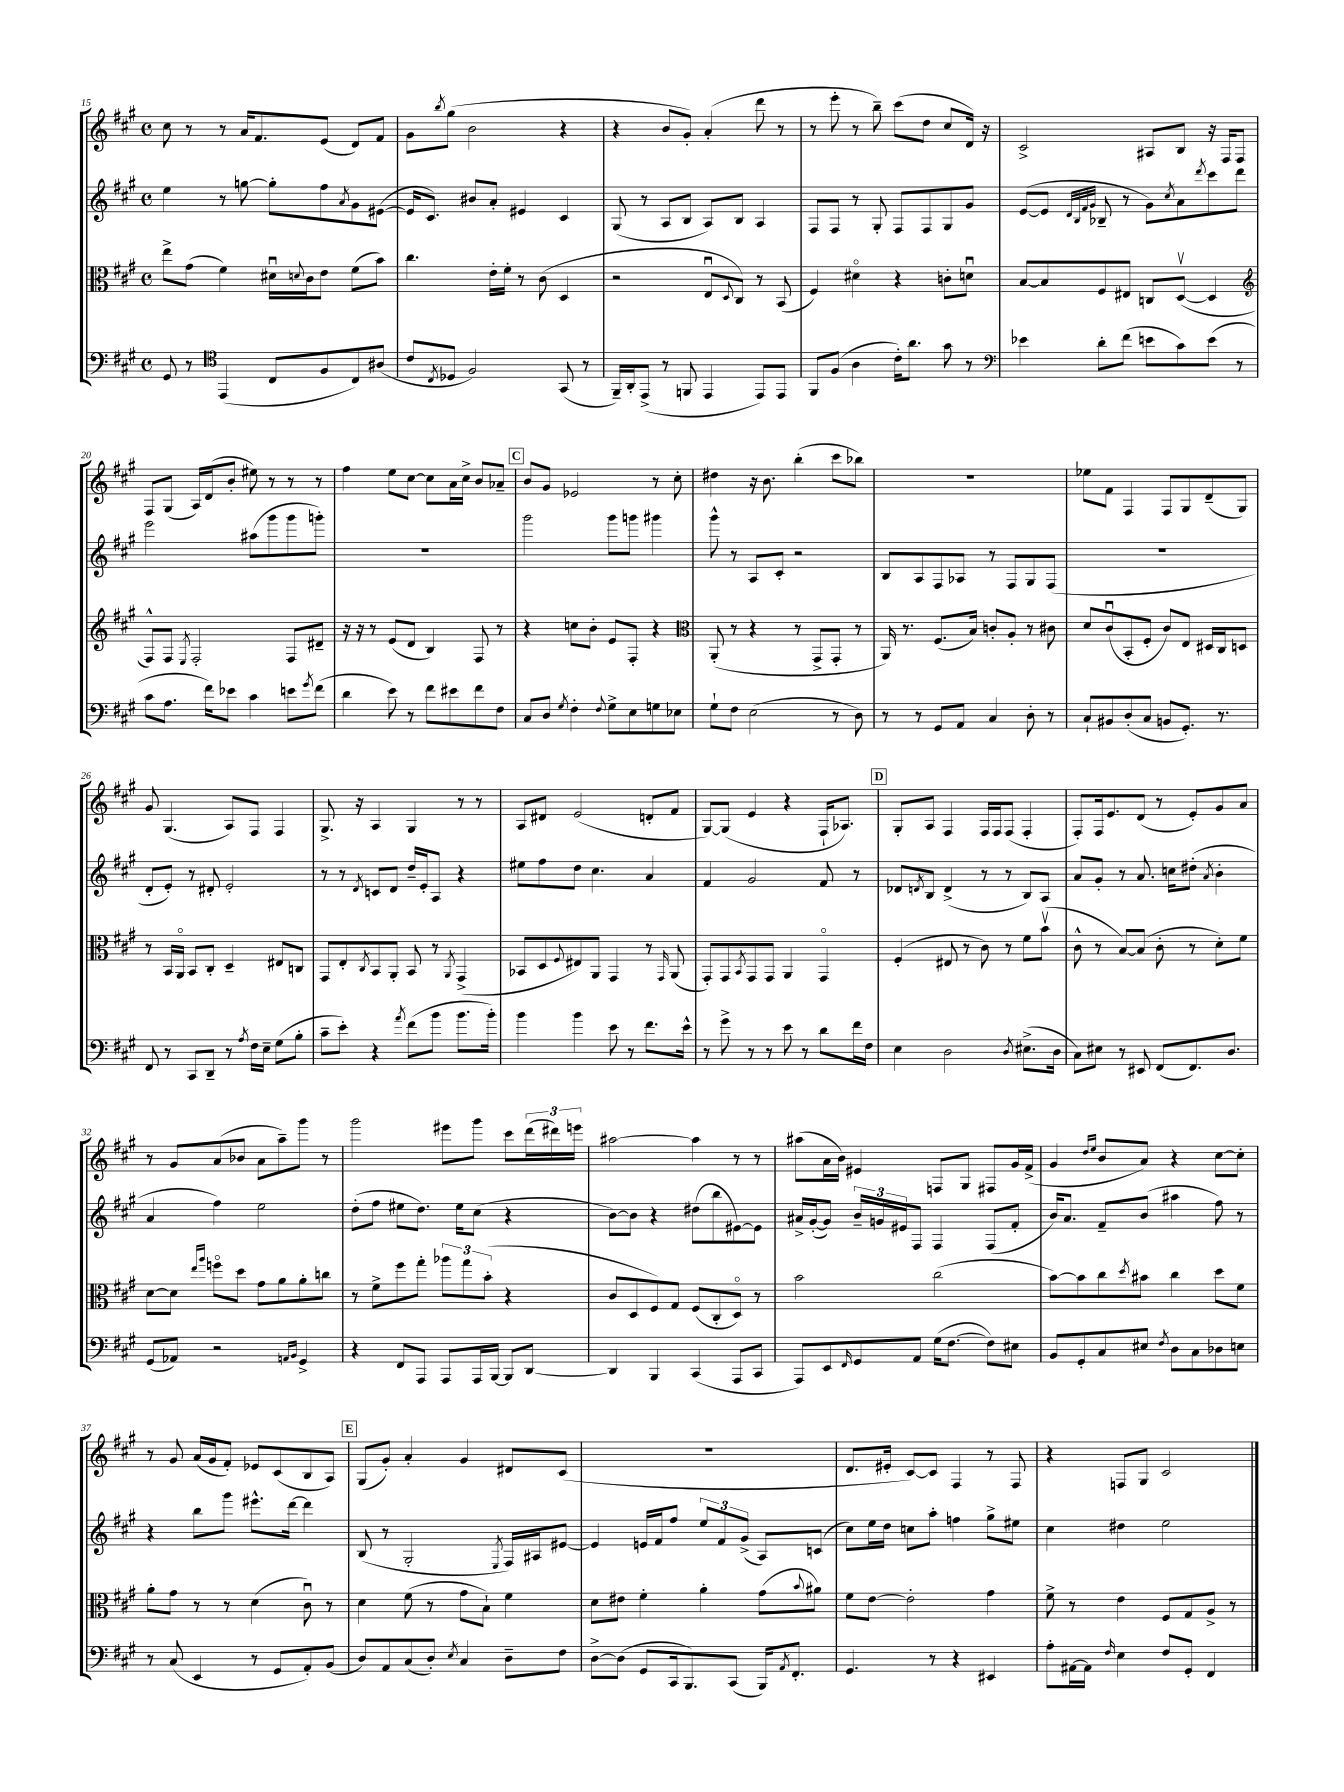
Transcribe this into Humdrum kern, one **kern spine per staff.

**kern	**kern	**kern	**kern
*part4	*part3	*part2	*part1
*staff4	*staff3	*staff2	*staff1
*clefF4	*clefC3	*clefG2	*clefG2
*k[f#c#g#]	*k[f#c#g#]	*k[f#c#g#]	*k[f#c#g#]
*M4/4	*M4/4	*M4/4	*M4/4
*met(c)	*met(c)	*met(c)	*met(c)
=15	=15	=15	=15
8GG#/	8ee^\L	4ee\	8cc#\
8r	(8g#\J	.	8r
*clefC4	*	*	*
(4EE/	4f#\)	8r	8r
.	.	[8ggn\	16a/KL
.	.	.	8.f#/
8C#/L	16d#Xu\LL	8gg'\L]	.
.	8qqdn/	.	.
.	16c#\J	.	.
8F#/	8e\J	8ff#\	(8e/J
.	.	8qa/	.
8C#/)	(8f#\L	8g#\	8d/L)
(8A#X/J	8b\J)	([8e#X\J	8f#/J
=16	=16	=16	=16
8c#/L	4.cc#\	16e#/KL]	8g#\L
.	.	8.c#/J)	.
8qC#/	.	.	8qbb/
8D-X/J	.	.	(8gg#\J
2F#/)	.	8b#X/L	2b\
.	16e'\LL	8a'/J	.
.	16f#'\JJ	.	.
.	8r	4e#X/	.
.	(8c#\	.	.
(8GG#/	4D/	4c#/	4r
8r	.	.	.
=17	=17	=17	=17
16FF#~/LL)	2r	(8G#/	4r
16AA'/J	.	.	.
(8EE^/J	.	8r	.
8r	.	8A/L	8b/L
8FFn/	.	8B/J	8g#'/J)
4EE/	8Eu/L	8A/L)	(4a'/
.	8qqD/	.	.
.	8C#/J)	8B/J	.
8EE/L)	8r	4A/	8ddd\
8EE/J	(8BB/	.	8r
=18	=18	=18	=18
8FF#/L	4F#/)	8F#/L	8r
(8F#/J	.	8F#/J	8eee'\
4A\	4d#X\	8r	8r
.	.	8G#'/	8bb~\)
16c#'\KL)	4r	8F#/L	(8ccc#\L
8.a\J	.	.	.
.	.	8F#/	8dd\J
8g#\	8cn'\L	8G#/	8cc#/L
8r	8dnu\J	8g#/J	16d/Jk)
.	.	.	16r
=19	=19	=19	=19
*clefF4	*	*	*
4e-X\	[8B/L	([8e/L	2c#^/
.	8B/]	8e/J]	.
.	.	32qqd/LLL	.
.	.	32qqB/	.
.	.	32qqf#/	.
.	.	32qqg#/JJJ	.
8d'\L	8F#/	8B-X~/	.
(8f#\J	8E#X/J	8r	.
8en\L	8Cn/L	8g#\L)	8A#X/L
.	.	8qcc#/	.
8c#\)	([8Dv/J	8a\	8B/J
.	.	8qddd/	.
(8e\J	4D/]	8ccc#\	16r
.	.	.	16F#/KL
8r	.	8ddd\J	8F#/J
!!LO:LB:g=z
=20	=20	=20	=20
*	*clefG2	*	*
8c#\L	8F#^^/L)	2eee\	8F#/L
8.A\J	8F#/J	.	(8G#/J
.	8qE/	.	.
.	2F#'/	.	16A/LL)
16f#\KL)	.	.	(16d/J
8e-X\J	.	.	8b'/J
4c#\	.	(8aa#X\L	8ee#X\)
.	.	8ggg#\	8r
8en\L	8F#/L	8ggg#\	8r
8qg#/	.	.	.
(8f#\J	8d#X~/J	8gggn'\J)	8r
=21	=21	=21	=21
4d\	16r	1r	4ff#\
.	16r	.	.
.	8r	.	.
8e\)	(8e/L	.	8ee\L
8r	8d/J	.	[8cc#\J
8f#\L	4B/)	.	8cc#\L]
8e#X\	.	.	16a\L
.	.	.	16cc#^\JJ
8f#\	8F#/	.	8b/L
8F#\J	8r	.	8a-X~/J
!!LO:REH:place=s1:t=C
=22	=22	=22	=22
8C#/L	4r	2ggg#\	8b/L
8D/J	.	.	8g#/J
8qG#/	.	.	.
4F#'\	8ccn\L	.	2e-X/
.	8b'\J	.	.
8qqF#/	.	.	.
8G#^\L	8e/L	8ggg#\L	.
8E\	8F#'/J	8gggn\J	.
8Gn\	4r	4ggg#X\	8r
8E-X\J	.	.	8cc#'\
=23	=23	=23	=23
*	*clefC3	*	*
8G#`\L	(8AA'/	8ggg#^^\	4dd#X\
8F#\J	8r	8r	.
(2E\	4r	8A/L	16r
.	.	.	8.b\
.	.	8c#'/J	.
.	8r	2r	(4bb'\
.	8GG#^/L	.	.
8r	8GG#'/J	.	8ccc#\L
8D\)	8r	.	8bb-X\J)
=24	=24	=24	=24
8r	16AA/)	8B/L	1r
.	8.r	.	.
8r	.	8A/	.
8GG#/L	(8.F#/L	8F#/	.
8AA/J	.	8A-X/J	.
.	16B/Jk)	.	.
4C#/	8cn'/L	8r	.
.	8A'/J	8F#/L	.
8D'\	8r	8G#/	.
8r	8c#X\	(8F#/J	.
=25	=25	=25	=25
8C#`/L	8d/L	1r	8ee-X\L
8BB#X/	(8c#u/	.	8f#\J
(8D'/	8BB'/	.	4F#/
8C#/J	8F#'/J	.	.
8BBn/L	8c#/L)	.	8F#/L
8.GG#'/J)	8E/J	.	8G#/
.	16D#X/LL	.	(8d~/
8.r	16C#/J	.	.
.	8Dn/J	.	8G#/J)
!!LO:LB:g=z
=26	=26	=26	=26
8FF#/	8r	8d'/L	8g#/
8r	16BB/LL	8e'/J)	(4.G#/
.	16AA/JJ	.	.
8CC#/L	8BB/L	8r	.
8DD~/J	8C#'/J	8d#X'/	.
8r	4D~/	2e'/	8A/L)
8qA/	.	.	.
16F#\LL	.	.	8F#/J
16E~\JJ	.	.	.
(8G#\L	8E#X/L	.	4F#/
8B'\J	8Cn/J	.	.
=27	=27	=27	=27
8c#~\L	8GG#/L	8r	8.G#^/
8e'\J)	8E'/	8r	.
.	.	.	16r
.	8qC#/	8qd/	.
4r	8BB/	8cn/L	4A/
.	8AA'/J	8d/J	.
8qa/	.	.	.
(8f#\L	8BB/	16dd~/LL	4G#/
.	.	16e'/J	.
8b\J	8r	8A/J	.
.	8qAA/	.	.
8.b\L	(4GG#^/	4r	8r
.	.	.	8r
16b'\Jk)	.	.	.
=28	=28	=28	=28
4b\	8BB-X/L	8ee#X\L	8A/L
.	8D/	8ff#\	8d#X/J
.	8qqF#/	.	.
4b\	8E#X/)	8dd\J	(2e/
.	8AA/J	4.cc#\	.
8e\	4GG#/	.	.
8r	.	.	.
8.f#\L	8r	4a/	8dn'/L
.	16qqGG#/	.	.
.	(8AA/	.	8f#/J
16e^^\Jk	.	.	.
=29	=29	=29	=29
8r	8GG#'/L)	4f#/	[8G#/L)
8g#^\	8GG#/	.	(8G#/J]
.	8qBB/	.	.
8r	8GG#/	2g#/	4e/
8r	8GG#/J	.	.
8e\	4AA/	.	4r
8r	.	.	.
8d\L	4GG#/	8f#/	16F#`/KL
.	.	.	8.A-X/J)
16f#\L	.	8r	.
16F#\JJ	.	.	.
!!LO:REH:place=s1:t=D
=30	=30	=30	=30
4E\	(4F#'/	8d-X/L	8G#'/L
.	.	8qdn/	.
.	.	8B/J	8A/J
2D\	8E#X/	(4d^/	4F#/
.	8r	.	.
.	8c#\)	8r	16F#/LL
.	.	.	16F#/J
.	8r	8r	(8F#/J
8qD/	.	.	.
(8.E#X^\L	8f#\L	8B/L)	4F#'/
.	(8bv\J	8A/J	.
16D\Jk	.	.	.
=31	=31	=31	=31
8C#\L)	8c#^^\	8a/L	8F#'/L)
8E#X\J	8r	8g#'/J	16F#/k
.	.	.	8.e/
8r	[8B/L)	8r	.
8EE#X/	(8B/J]	8.a/	(8d/J
(8FF#/L	8c#'\	.	8r
.	.	16ccn\KL	.
8.FF#/)	8r	(8dd#X'\J	8e'/L)
.	.	8qa/	.
.	8d'\L)	4b'\	8g#/
8.D/J	.	.	.
.	8f#\J	.	8a/J
!!LO:LB:g=z
=32	=32	=32	=32
(8GG#/L	[8d\L	4a/	8r
8AA-X/J)	8d\J]	.	8g#/L
.	16qqee/LL	.	.
.	16qqaa/JJ	.	.
2r	8ffn\L	4ff#\)	(8a/
.	8dd\J	.	8b-X/J
.	8g#\L	2ee\	8a\L
.	8a\	.	8aa~\)
16qqAAn/LL	.	.	.
16qqBB/JJ	.	.	.
4GG#^/	8a'\	.	8ggg#\J
.	8ccn\J	.	8r
=33	=33	=33	=33
4r	8r	(8dd'\L	2ggg#\
.	8f#^\L	8ff#\J	.
8FF#/L	8ff#\	8ee#X\L	.
8AAA/J	8gg#'\J	8.dd\J)	.
8AAA/L	12aa-X\L	.	8eee#X\L
.	.	16ee#\KL	.
.	12gg#\	.	.
16AAA/L	.	(8cc#\J	8ggg#\J
.	(12b'\J	.	.
[16BBB/JJ	.	.	.
8BBB/L]	4r	4r	8ccc#\L
[8DD/J	.	.	(24ddd\L
.	.	.	24ddd#X\)
.	.	.	24eeen\JJ
=34	=34	=34	=34
4DD/]	8c#/L	[8b\L)	[2aa#X\
.	8D/	8b\J]	.
4BBB/	8F#/)	4r	.
.	8G#/J	.	.
(4CC#/	(8F#/L	(8dd#X\L	4aa#\]
.	8C#'/	8bb\	.
8AAA/L	8D/J)	[8e#X\)	8r
8CC#/J	8r	8e#\J]	8r
=35	=35	=35	=35
8AAA/L)	2b\	16a#X^/LL	(8aa#X\L
.	.	([16g#'/J	.
8EE/	.	8g#/J])	16a\L
.	.	.	16b\JJ)
16qqFF#/	.	.	.
8GG#/	.	24b~/LL	4e#X/
.	.	24gn/	.
.	.	24e#X/J	.
8AA/J	.	8F#/J	.
(16G#\KL	(2cc#\	4F#/	8Fn/L
[8.F#\J	.	.	.
.	.	.	8G#/J
8F#\L])	.	(8F#/L	8F#X/L
8E#X\J	.	8f#'/J	16g#/L
.	.	.	(16f#^/JJ
=36	=36	=36	=36
8BB/L	[8b\L)	16b/KL)	4g#/
.	.	8.a/J	.
8GG#'/	8b\]	.	.
.	.	.	16qqdd/LL
.	.	.	16qqee/JJ
8C#/	8cc#\	8f#~/L	8b/L
.	8qdd/	.	.
8E#X/J	8b#X\J	(8b/J	8a/J)
8qF#/	.	.	.
8D\L	4cc#\	4aa#X\	4r
8C#\	.	.	.
8D-X\	8dd\L	8ff#\)	[8cc#\L
8En\J	8f#\J	8r	8cc#'\J]
!!LO:LB:g=z
=37	=37	=37	=37
8r	8a'\L	4r	8r
(8C#/	8g#\J	.	8g#/
4EE/	8r	8bb\L	(16a/LL
.	.	.	16g#/J
.	8r	8ggg#\J	8f#'/J)
8r	(4d\	8.eee#X^^\L	8e-X/L
8GG#/L	.	.	(8c#/
.	.	[16ddd\Jk	.
8AA'/)	8c#u\)	4ddd\]	8B/
(8BB/J	8r	.	8A/J)
!!LO:REH:place=s1:t=E
=38	=38	=38	=38
8D/L)	4d\	(8B/	(8G#/L
8AA/	.	8r	8g#'/J)
(8C#/	(8f#\	2G#'/	4a'/
8D'/J)	8r	.	.
8qE/	.	.	.
4C#/	8g#\L	.	4g#/
.	8B`\J)	.	.
.	.	8qE/	.
8D~\L	4f#\	16F#/LL)	8d#X/L
.	.	16A#X/J	.
8F#\J	.	[8e#X/J	(8c#/J
=39	=39	=39	=39
[8D^\L	8d\L	4e#/]	1r
(8D\J]	8e#X\J	.	.
8GG#/L	4f#'\	16en/LL	.
.	.	16f#/J	.
16CC#/k	.	8ff#/J	.
8.BBB/)	.	.	.
.	4a'\	12ee/L	.
.	.	12f#/	.
(8CC#/J	.	.	.
.	.	(12g#^/J	.
16BBB/KL)	(8g#\L	8A/L)	.
8qAA/	.	.	.
8.FF#'/J	.	.	.
.	8qqb/	.	.
.	8a#X\J)	(8cn/J	.
=40	=40	=40	=40
4.GG#/	8f#\L	8cc#\L)	8.d/L
.	[8e\J	16ee\L	.
.	.	16dd\JJ	16e#X'/Jk
.	2e'\]	8ccn\L	[8c#/L)
8r	.	8aa'\J	8c#/J]
4r	.	4ffn\	4F#/
4EE#X/	4g#\	8gg#^\L	8r
.	.	8ee#X\J	8F#/
=41	=41	=41	=41
8A'\L	8f#^\	4cc#\	4r
[16AA#X\L	8r	.	.
16AA#\JJ]	.	.	.
16qqF#/	.	.	.
4E\	4e\	4dd#X\	8Fn/L
.	.	.	8G#/J
8F#/L	8F#/L	2ee\	2c#/
8GG#'/J	8G#/	.	.
4FF#/	8A^/J	.	.
.	8r	.	.
==	==	==	==
*-	*-	*-	*-
